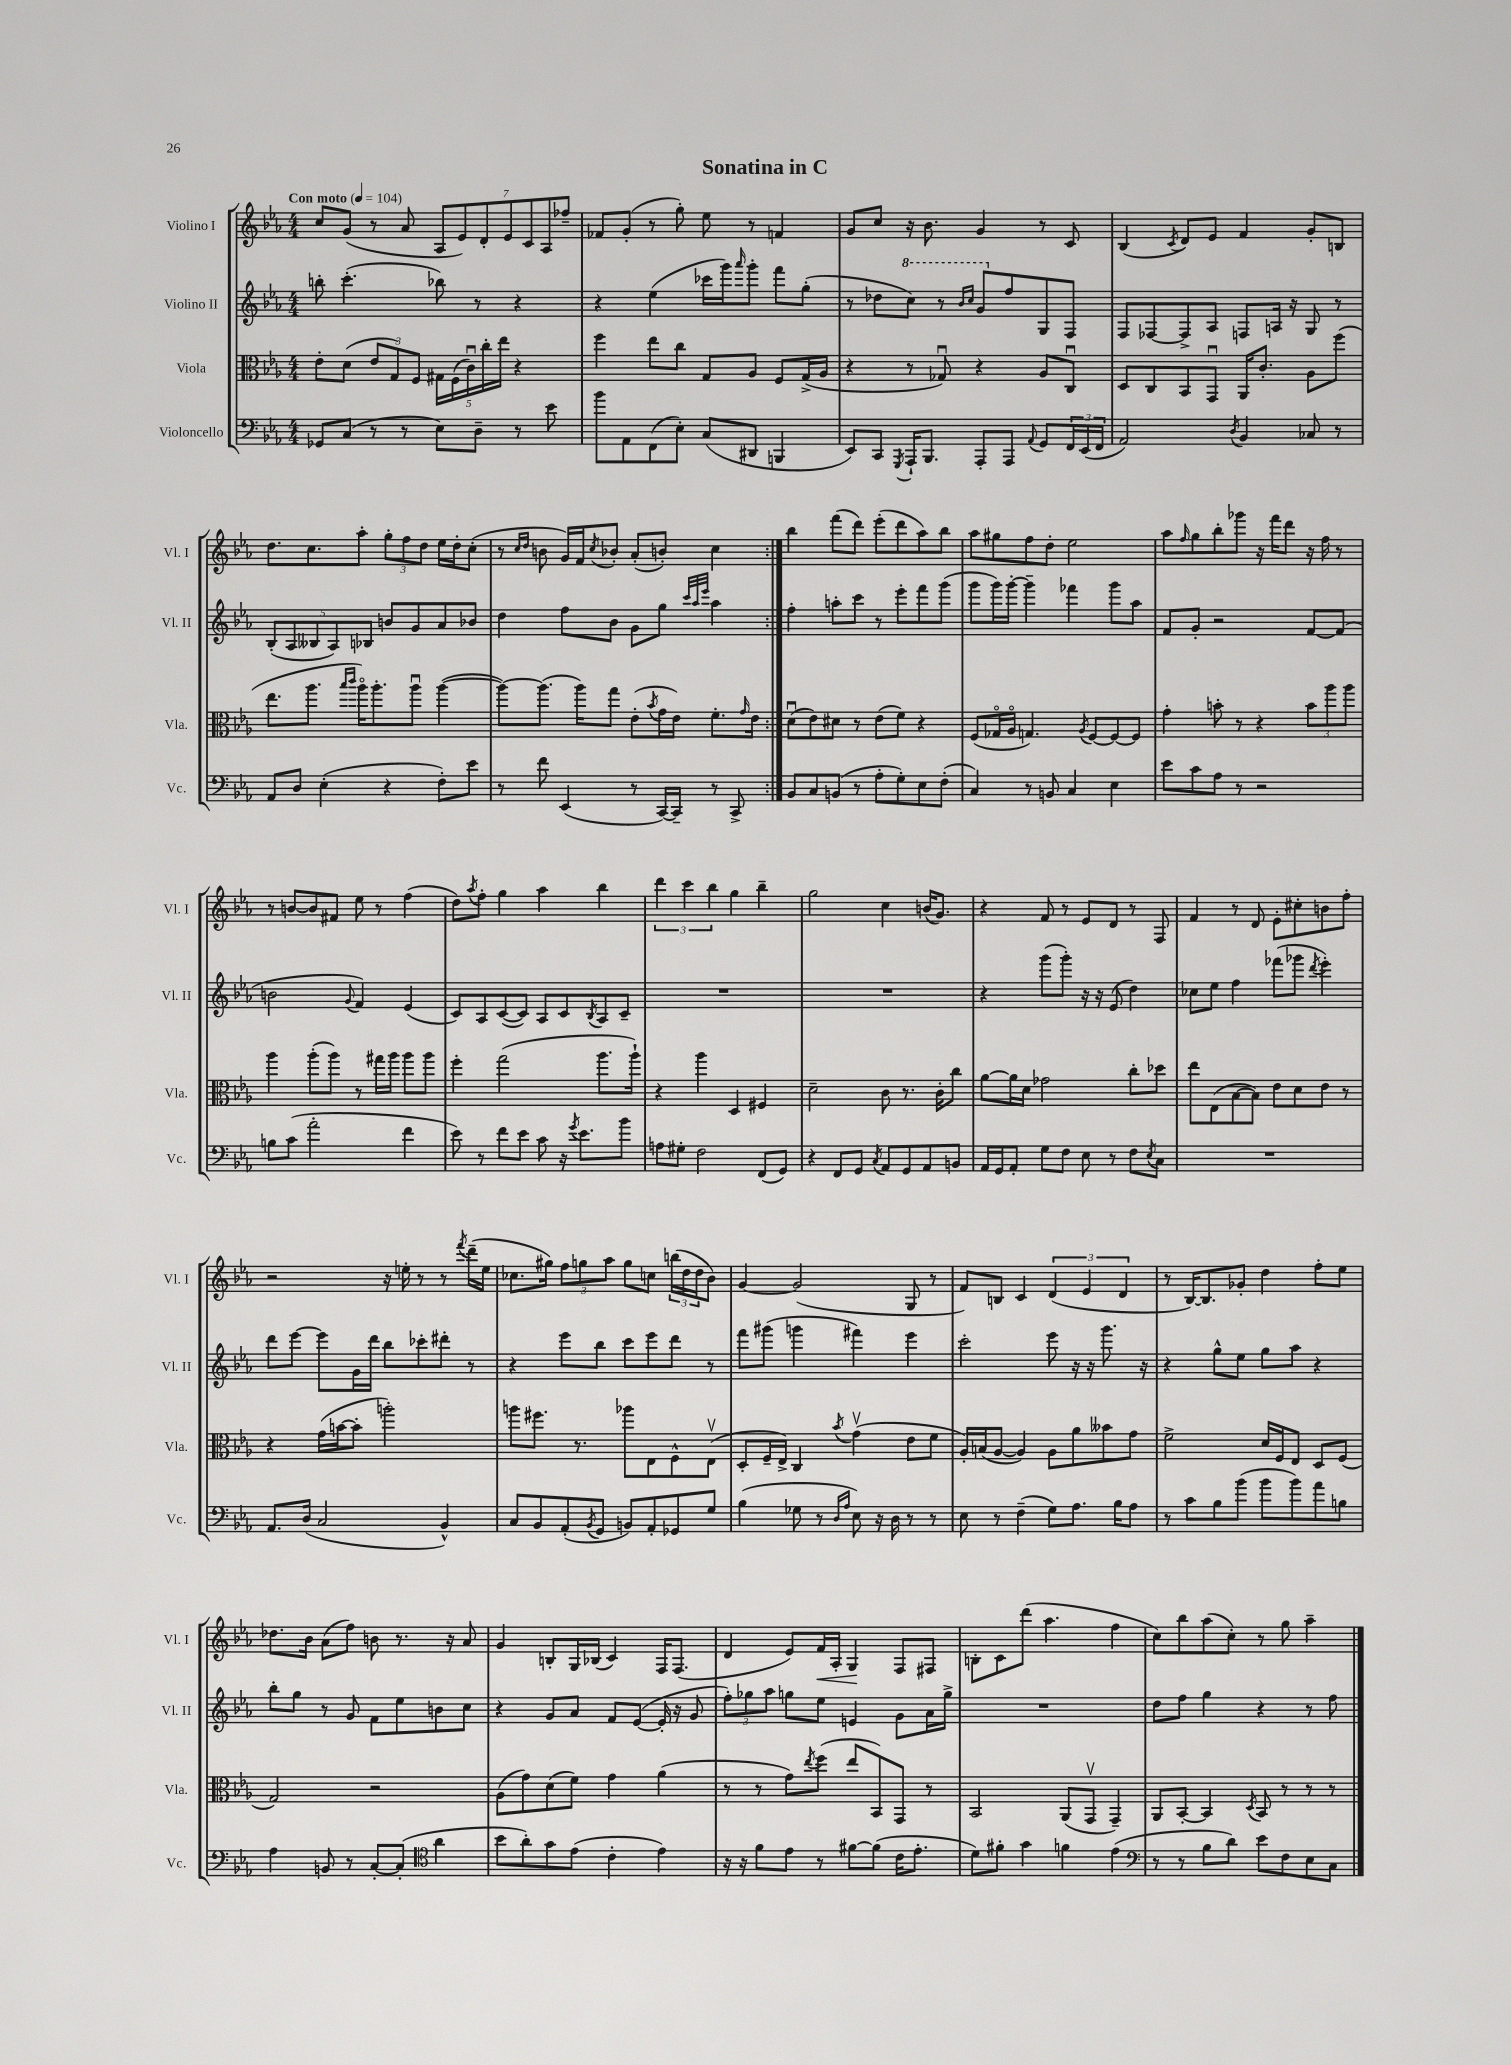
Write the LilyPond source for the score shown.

\header { title = "Sonatina in C" }
<<
\new StaffGroup <<
\new Staff = "s0" \with { instrumentName = "Violino I" shortInstrumentName = "Vl. I" } {
    \clef treble \key ees \major \numericTimeSignature \time 4/4 \tempo "Con moto" 4 = 104
    \repeat volta 2 { c''8 g'8( r8 aes'8 \tuplet 7/4 { aes8 ees'8) d'8-. ees'8 c'8 aes8 fes''8-- } |
    fes'8 g'8-.( r8 g''8-.) ees''8 r8 f'4 |
    g'8 c''8 r16 bes'8. g'4 r8 c'8 |
    bes4( \acciaccatura { c'8 } d'8) ees'8 f'4 g'8-. b8 |
    d''8. c''8. aes''8-. \tuplet 3/2 { g''8-. f''8 d''8 } ees''16 d''16-. c''8-.( |
    r8 \grace { c''16 d''16 } b'8 g'16) f'16 \acciaccatura { c''8 } bes'8-. aes'8-.( b'8-.) c''4 | }
    bes''4 f'''8( d'''8) ees'''8-.( d'''8 aes''8) bes''8 |
    aes''8 gis''8 f''8 d''8-. ees''2 |
    aes''8 \grace { f''16 } g''8 bes''8-. ges'''8 r16 f'''16 d'''8 r16 f''16 r8 |
    r8 b'8~ b'8 fis'8 ees''8 r8 f''4( |
    d''8) \acciaccatura { aes''8 } f''8-. g''4 aes''4 bes''4 |
    \tuplet 3/2 { d'''4 c'''4 bes''4 } g''4 bes''4-- |
    g''2 c''4 b'16( g'8.) |
    r4 f'8 r8 ees'8 d'8 r8 f8 |
    f'4 r8 d'8 ees'8-. cis''8-. b'8 f''8-. |
    r2 r16 e''16-. r8 r8 \acciaccatura { f'''8 } d'''16--( e''16 |
    ces''8. gis''16) \tuplet 3/2 { f''8 g''8 aes''8 } g''8 c''8 \tuplet 3/2 { b''16( d''16 d''16 } bes'8) |
    g'4~ g'2( g8 r8 |
    f'8) b8 c'4 \tuplet 3/2 { d'4( ees'4 d'4 } |
    r8 bes16~) bes8. ges'8-. d''4 f''8-. ees''8 |
    des''8. bes'16 aes'8( f''8) b'8 r8. r16 aes'8 |
    g'4 b8-. g16 bes16( c'4) f16 f8.( |
    d'4 ees'8) f'16\< aes16-. g4\! f8 fis8 |
    b8-. c'8 d'''8( aes''4. f''4 |
    c''8) bes''8 aes''8( c''8-.) r8 g''8 aes''4-- \bar "|." |
}
\new Staff = "s1" \with { instrumentName = "Violino II" shortInstrumentName = "Vl. II" } {
    \clef treble \key ees \major \numericTimeSignature \time 4/4
    \repeat volta 2 { b''8-. c'''4.-.( bes''8) r8 r4 |
    r4 ees''4( ces'''16 g'''16) \grace { aes'''16 } g'''8-. f'''8 g''8-.( |
    r8 des''8 \ottava #1 c'''8) r8 \grace { bes''16 c'''16 } g''8 \ottava #0 f''8 g8 f8 |
    f8 fes8~ fes8-> aes8 f8 a16 r16 g8 r8 |
    \tuplet 5/4 { bes8-.( aes8 beses8 aes8) bes8 } b'8 g'8 aes'8 bes'8 |
    d''4 f''8 bes'8 g'8 g''8 \grace { c'''32 aes''32 ees'''32 } aes''4 | }
    f''4-. a''8-. c'''8 r8 ees'''8-. f'''8 g'''8( |
    g'''8 g'''16) g'''16~-. g'''4-- fes'''4 g'''8 aes''8 |
    f'8 g'8-. r2 f'8~ f'8( |
    b'2 \appoggiatura { g'8 } f'4) ees'4( |
    c'8) aes8 c'8~( c'8) aes8 c'8 \acciaccatura { bes8 } aes8 c'8-- |
    R1 |
    R1 |
    r4 g'''8( g'''8-.) r16 r16 ees'8( d''4) |
    ces''8 ees''8 f''4 fes'''8( ges'''8 \acciaccatura { d'''8 } ees'''4-.) |
    d'''8 ees'''8~ ees'''8 g'16 d'''16 bes''8 ces'''8-. dis'''8-. r8 |
    r4 ees'''8 bes''8 c'''8 ees'''8 d'''8 r8 |
    f'''8 gis'''8( g'''4 fis'''4) ees'''4 |
    c'''2-. ees'''8 r16 r16 g'''8. r16 |
    r4 g''8-^ ees''8 g''8 aes''8 r4 |
    bes''8-. g''8 r8 g'8 f'8 ees''8 b'8 c''8 |
    r4 g'8 aes'8 f'8 ees'8~( ees'16-. r16 g'8 |
    \tuplet 3/2 { f''8-.) ges''8 aes''8 } g''8 ees''8 e'4 g'8 aes'16 g''16-> |
    R1 |
    d''8 f''8 g''4 r4 r8 f''8 \bar "|." |
}
\new Staff = "s2" \with { instrumentName = "Viola" shortInstrumentName = "Vla." } {
    \clef alto \key ees \major \numericTimeSignature \time 4/4
    \repeat volta 2 { ees'8-. d'8( \tuplet 3/2 { ees'8 g8) f8 } \tuplet 5/4 { gis16 f16( c'16\downbow) c''16-. ees''16 } r4 |
    f''4 ees''8 c''8 g8 aes8 f8 g16->( aes16 |
    r4 r8 ges8\downbow) r4 aes8 c8\downbow |
    d8 c8 bes,8 g,8\downbow aes,16 c'8.-. aes8 f''8( |
    ees''8. aes''8. \grace { bes''16 c'''16 } aes''16\flageolet) aes''8.-. aes''8\downbow aes''4~( |
    aes''8~) aes''8.( aes''16) g''8 ees'8-.( \acciaccatura { bes'8 } g'16 ees'16) f'8.-. \grace { g'16 } ees'16 | }
    d'8\downbow( ees'8) dis'8 r8 ees'8( f'8) r4 |
    f8( ges16\flageolet aes16\flageolet g4.) \acciaccatura { aes8 } f8~ f8~ f8 |
    g'4-. b'8-. r8 r4 \tuplet 3/2 { b'8 aes''8 aes''8 } |
    aes''4 aes''8-.( aes''8) r8 gis''16 aes''16 aes''8 aes''8 |
    f''4-. g''2( aes''8. aes''16-!) |
    r4 aes''4 d4 fis4 |
    d'2-- c'8 r8. c'16-. c''8 |
    aes'8~ aes'16 d'16 ges'2 c''8-. des''8 |
    ees''8 ees8( bes8~ bes8) ees'8 d'8 ees'8 r8 |
    r4 g'16( b'16~ b'8-. a''2-.) |
    a''8 fis''8. r8. aes''8 ees8 f8-^ ees8\upbow( |
    d8-. f16-- ees16->) c4 \acciaccatura { bes'8 } g'4\upbow( ees'8 f'8 |
    aes16-.) b16( aes8~ aes4) aes8 aes'8 beses'8 g'8 |
    f'2-> d'16 f16 ees8 d8 f8( |
    g2) r2 |
    aes8( g'8) d'8( f'8) g'4 aes'4( |
    r8 r8 g'8) \acciaccatura { ees''8 } f''8( ees''8 bes,8) g,8 r8 |
    bes,2 aes,8( g,8\upbow g,4--) |
    aes,8 bes,8~-. bes,4 \acciaccatura { d8 } bes,8 r8 r8 r8 \bar "|." |
}
\new Staff = "s3" \with { instrumentName = "Violoncello" shortInstrumentName = "Vc." } {
    \clef bass \key ees \major \numericTimeSignature \time 4/4
    \repeat volta 2 { ges,8 c8( r8 r8 ees8) d8-- r8 ees'8 |
    bes'8 aes,8 f,8( ees8-.) c8( dis,8 b,,4 |
    ees,8) c,8 \acciaccatura { g,,8 } aes,,16-! bes,,8. aes,,8-. aes,,8 \appoggiatura { aes,8 } g,8 \tuplet 3/2 { f,16 ees,16( f,16 } |
    aes,2) \acciaccatura { d8 } bes,4 ces8 r8 |
    aes,8 d8 ees4-.( r4 f8-.) ees'8 |
    r8 f'8 ees,4( r8 c,16~) c,16-- r8 c,8-> | }
    bes,8 c8 b,8( r8 aes8-. g8-.) ees8 f8-.( |
    c4) r8 b,8 c4 ees4 |
    ees'8 c'8 aes8 r8 r2 |
    b8 c'8( aes'2-. f'4 |
    ees'8) r8 f'8 ees'8 c'8 r16 \acciaccatura { g'8 } ees'8. bes'8 |
    a8 gis8-. f2 f,8( g,8) |
    r4 f,8 g,8 \acciaccatura { c8 } aes,8 g,8 aes,8 b,8 |
    aes,16 g,16 aes,8-. g8 f8 ees8 r8 f8 \acciaccatura { ees8 } c8 |
    R1 |
    aes,8. d16( c2 bes,4-^) |
    c8 bes,8 aes,8-.( \acciaccatura { bes,8 } g,8 b,8) aes,8-. ges,8 g8 |
    bes4( ges8 r8 \grace { d16 aes16 } ees8) r16 d16 r8 r8 |
    ees8 r8 f4--( g8) aes8. bes16 aes8 |
    r8 c'8 bes8 bes'8( bes'8 bes'8) aes'8 b8 |
    aes4 b,8 r8 c8~-. c8-.( \clef tenor aes'4 |
    bes'8 aes'8-.) g'8 ees'8( c'4-. ees'4) |
    r16 r16 f'8 ees'8 r8 fis'8~ fis'8( c'16 ees'8.-. |
    d'8) fis'8-. g'4 f'4 ees'4( |
    \clef bass r8 r8 bes8 d'8) ees'8 f8 ees8 c8 \bar "|." |
}
>>
>>
\layout { \context { \Score \remove "Bar_number_engraver" } }
